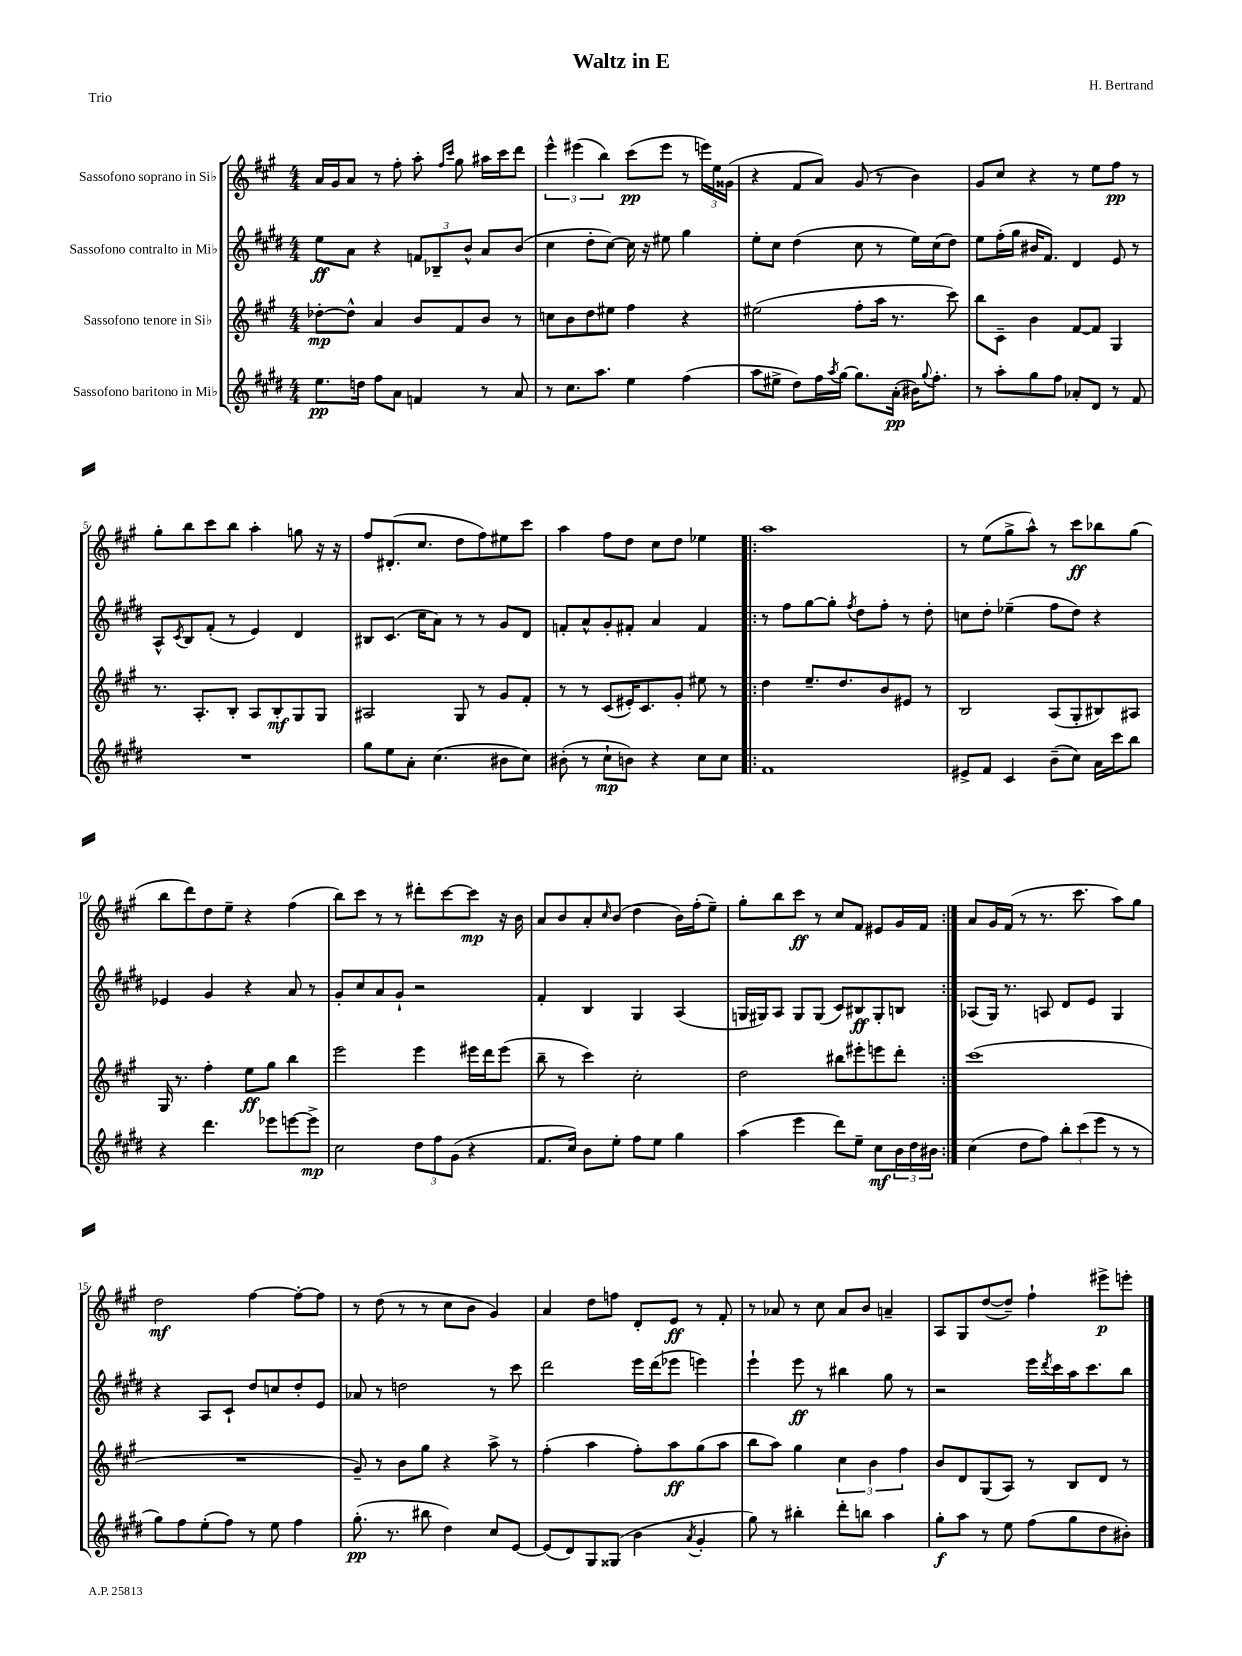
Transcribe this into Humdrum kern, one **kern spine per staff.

**kern	**dynam	**kern	**dynam	**kern	**dynam	**kern	**dynam
*part4	*part4	*part3	*part3	*part2	*part2	*part1	*part1
*staff4	*staff4	*staff3	*staff3	*staff2	*staff2	*staff1	*staff1
*I"Sassofono baritono in Mi♭	*	*I"Sassofono tenore in Si♭	*	*I"Sassofono contralto in Mi♭	*	*I"Sassofono soprano in Si♭	*
*clefG2	*	*clefG2	*	*clefG2	*	*clefG2	*
*k[f#c#g#d#]	*	*k[f#c#g#]	*	*k[f#c#g#d#]	*	*k[f#c#g#]	*
*M4/4	*	*M4/4	*	*M4/4	*	*M4/4	*
=1	=1	=1	=1	=1	=1	=1	=1
8.ee\L	pp	[8dd-X'\L	mp	8ee\L	ff	16a/LL	.
.	.	.	.	.	.	16g#/J	.
.	.	8dd-^^\J]	.	8a\J	.	8a/J	.
16ddn\Jk	.	.	.	.	.	.	.
8ff#\L	.	4a/	.	4r	.	8r	.
8a\J	.	.	.	.	.	8ff#'\	.
4fn/	.	8b/L	.	12fn/L	.	8aa'\	.
.	.	.	.	12B-X~/	.	.	.
.	.	.	.	.	.	16qqff#/LL	.
.	.	.	.	.	.	16qqccc#/JJ	.
.	.	8f#/	.	.	.	8gg#\	.
.	.	.	.	12b^^/J	.	.	.
8r	.	8b/J	.	8a/L	.	16aa#X\LL	.
.	.	.	.	.	.	16ccc#\J	.
8a/	.	8r	.	(8b/J	.	8ddd\J	.
=2	=2	=2	=2	=2	=2	=2	=2
8r	.	8ccn\L	.	4cc#\	.	6eee^^\	.
8.cc#\L	.	8b\	.	.	.	.	.
.	.	.	.	.	.	(6eee#X\	.
.	.	8dd\	.	8dd#'\L	.	.	.
8.aa\J	.	.	.	.	.	.	.
.	.	.	.	.	.	6bb\)	.
.	.	8ee#X\J	.	[8cc#\J)	.	.	.
4ee\	.	4ff#\	.	16cc#\]	.	(8ccc#\L	pp
.	.	.	.	16r	.	.	.
.	.	.	.	8ee#X\	.	8eee#\J	.
(4ff#\	.	4r	.	4gg#\	.	8r	.
.	.	.	.	.	.	24eeen\LL)	.
.	.	.	.	.	.	24ee\	.
.	.	.	.	.	.	(24g##X\JJ	.
=3	=3	=3	=3	=3	=3	=3	=3
8aa\L	.	(2ee#X\	.	8ee'\L	.	4r	.
8ee#X^\J	.	.	.	8cc#\J	.	.	.
8dd#\L)	.	.	.	(4dd#\	.	8f#/L	.
16ff#\L	.	.	.	.	.	8a/J)	.
8qaa/	.	.	.	.	.	.	.
[16gg#\JJ	.	.	.	.	.	.	.
8.gg#\L]	.	8ff#'\L	.	8cc#\	.	(8g#/	.
.	.	16aa\Jk	.	8r	.	8r	.
(16a'\Jk	pp	8.r	.	.	.	.	.
16b#X\KL)	.	.	.	16ee\LL)	.	4b\)	.
8qqgg#/	.	.	.	.	.	.	.
8.ff#'\J	.	.	.	(16cc#\J	.	.	.
.	.	8ccc#\)	.	8dd#\J)	.	.	.
=4	=4	=4	=4	=4	=4	=4	=4
8r	.	8bb\L	.	8ee\L	.	8g#/L	.
8aa'\L	.	8c#~\J	.	(16ff#'\L	.	8cc#/J	.
.	.	.	.	16gg#\JJ	.	.	.
8gg#\	.	4b\	.	16b#X/KL	.	4r	.
.	.	.	.	8.f#/J)	.	.	.
8ff#\J	.	.	.	.	.	.	.
8a-X'/L	.	[8f#/L	.	4d#/	.	8r	.
8d#/J	.	8f#/J]	.	.	.	8ee\L	.
8r	.	4G#/	.	8e/	.	8ff#\J	pp
8f#/	.	.	.	8r	.	8r	.
!!LO:LB:g=z
=5	=5	=5	=5	=5	=5	=5	=5
1r	.	8.r	.	8A^^/L	.	8gg#'\L	.
.	.	.	.	8qc#/	.	.	.
.	.	.	.	8B/	.	8bb\	.
.	.	8.A'/L	.	.	.	.	.
.	.	.	.	(8f#'/J	.	8ccc#\	.
.	.	8B'/J	.	8r	.	8bb\J	.
.	.	8A/L	.	4e/)	.	4aa'\	.
.	.	8B'/	mf	.	.	.	.
.	.	8G#/	.	4d#/	.	8ggn\	.
.	.	8G#/J	.	.	.	16r	.
.	.	.	.	.	.	16r	.
=6	=6	=6	=6	=6	=6	=6	=6
8gg#\L	.	2A#X/	.	8B#X/L	.	8ff#/L	.
8ee\	.	.	.	(8.c#/J	.	(8.d#X'/	.
8a'\J	.	.	.	.	.	.	.
.	.	.	.	16cc#\KL	.	8.cc#/J	.
(4.cc#\	.	.	.	8a\J)	.	.	.
.	.	8G#/	.	8r	.	8dd\L	.
.	.	8r	.	8r	.	8ff#\)	.
8b#X\L	.	8g#/L	.	8g#/L	.	8ee#X\	.
8cc#\J)	.	8f#'/J	.	8d#/J	.	8ccc#\J	.
=7	=7	=7	=7	=7	=7	=7	=7
(8b#X'\	.	8r	.	8fn'/L	.	4aa\	.
8r	.	8r	.	8a^^/	.	.	.
8cc#`\L	mp	(8c#/L	.	8g#'/	.	8ff#\L	.
8bn\J)	.	16e#X'/K)	.	8f#X'/J	.	8dd\J	.
.	.	8.c#/	.	.	.	.	.
4r	.	.	.	4a/	.	8cc#\L	.
.	.	8g#'/J	.	.	.	8dd\J	.
8cc#\L	.	8ee#X\	.	4f#/	.	4ee-X\	.
8cc#\J	.	8r	.	.	.	.	.
=8!|:	=8!|:	=8!|:	=8!|:	=8!|:	=8!|:	=8!|:	=8!|:
1f#	.	4dd\	.	8r	.	1aa	.
.	.	.	.	8ff#\L	.	.	.
.	.	8.ee~/L	.	[8gg#\	.	.	.
.	.	.	.	8gg#'\J]	.	.	.
.	.	8.dd/	.	.	.	.	.
.	.	.	.	8qff#/	.	.	.
.	.	.	.	8dd#\L	.	.	.
.	.	8b/	.	8ff#'\J	.	.	.
.	.	8e#X/J	.	8r	.	.	.
.	.	8r	.	8dd#'\	.	.	.
=9	=9	=9	=9	=9	=9	=9	=9
8e#X^/L	.	2B/	.	8ccn\L	.	8r	.
8f#/J	.	.	.	8dd#'\J	.	(8ee\L	.
4c#/	.	.	.	(4ee-X~\	.	8gg#^\	.
.	.	.	.	.	.	8aa^^\J)	.
(8b~\L	.	(8A/L	.	8ff#\L	.	8r	.
8cc#\J)	.	8G#'/	.	8dd#\J)	.	8ccc#\L	ff
16a\LL	.	8B#X/)	.	4r	.	8bb-X\	.
16ccc#\J	.	.	.	.	.	.	.
8bb\J	.	8A#X/J	.	.	.	(8gg#\J	.
!!LO:LB:g=z
=10	=10	=10	=10	=10	=10	=10	=10
4r	.	16G#/	.	4e-X/	.	8bb\L	.
.	.	8.r	.	.	.	.	.
.	.	.	.	.	.	8ddd\)	.
4.ddd#\	.	4ff#'\	.	4g#/	.	8dd\	.
.	.	.	.	.	.	8ee~\J	.
.	.	8ee\L	ff	4r	.	4r	.
8eee-X\L	.	8gg#\J	.	.	.	.	.
[8eeen\	.	4bb\	.	8a/	.	(4ff#\	.
8eee^\J]	mp	.	.	8r	.	.	.
=11	=11	=11	=11	=11	=11	=11	=11
2cc#\	.	2eee\	.	8g#'/L	.	8bb\L)	.
.	.	.	.	8cc#/	.	8ccc#\J	.
.	.	.	.	8a/	.	8r	.
.	.	.	.	8g#`/J	.	8r	.
12dd#\L	.	4eee\	.	2r	.	8ddd#X'\L	.
12ff#\	.	.	.	.	.	.	.
.	.	.	.	.	.	[8ccc#\	.
(12g#\J	.	.	.	.	.	.	.
4r	.	16eee#X\LL	.	.	.	8ccc#\J]	mp
.	.	16ddd\J	.	.	.	.	.
.	.	(8eee#\J	.	.	.	16r	.
.	.	.	.	.	.	16b\	.
=12	=12	=12	=12	=12	=12	=12	=12
8.f#/L	.	8bb~\	.	4f#'/	.	8a/L	.
.	.	8r	.	.	.	8b/	.
16cc#/Jk)	.	.	.	.	.	.	.
8b\L	.	4ccc#\)	.	4B/	.	8a'/	.
.	.	.	.	.	.	16qqcc#/	.
8ee'\J	.	.	.	.	.	(8b/J	.
8ff#\L	.	2cc#'\	.	4G#/	.	4dd\	.
8ee\J	.	.	.	.	.	.	.
4gg#\	.	.	.	(4A/	.	16b\LL)	.
.	.	.	.	.	.	(16ff#'\J	.
.	.	.	.	.	.	8ee~\J)	.
=13	=13	=13	=13	=13	=13	=13	=13
(4aa\	.	2dd\	.	16Gn/LL	.	8gg#'\L	.
.	.	.	.	16G#X/J)	.	.	.
.	.	.	.	8A/J	.	8bb\	.
4eee\	.	.	.	8G#/L	.	8ccc#\J	ff
.	.	.	.	(8G#/J	.	8r	.
8ddd#\L)	.	8bb#X\L	.	8c#/L)	.	8cc#/L	.
8ee~\J	.	8eee#X'\	.	8B#X/	ff	8f#/J	.
8cc#\L	mf	8eeen\	.	8G#'/	.	8e#X/L	.
24b\L	.	8ddd'\J	.	8Bn/J	.	16g#/L	.
24dd#\	.	.	.	.	.	.	.
.	.	.	.	.	.	16f#/JJ	.
24b#X\JJ	.	.	.	.	.	.	.
=14:|!	=14:|!	=14:|!	=14:|!	=14:|!	=14:|!	=14:|!	=14:|!
(4cc#\	.	(1ccc#	.	(8A-X/L	.	8a/L	.
.	.	.	.	16G#/Jk)	.	16g#/L	.
.	.	.	.	8.r	.	(16f#/JJ	.
8dd#\L	.	.	.	.	.	8r	.
8ff#\J)	.	.	.	8An/	.	8.r	.
12bb'\L	.	.	.	8d#/L	.	.	.
.	.	.	.	.	.	8.ccc#\	.
(12ccc#\	.	.	.	.	.	.	.
.	.	.	.	8e/J	.	.	.
12eee\J	.	.	.	.	.	.	.
8r	.	.	.	4G#/	.	8aa\L)	.
8r	.	.	.	.	.	8gg#\J	.
!!LO:LB:g=z
=15	=15	=15	=15	=15	=15	=15	=15
8gg#\L)	.	1r	.	4r	.	2dd\	mf
8ff#\	.	.	.	.	.	.	.
(8ee'\	.	.	.	8A/L	.	.	.
8ff#\J)	.	.	.	8c#`/J	.	.	.
8r	.	.	.	8dd#/L	.	[4ff#\	.
8ee\	.	.	.	8ccn/	.	.	.
4ff#\	.	.	.	8dd#'/	.	8ff#'\L_	.
.	.	.	.	8e/J	.	8ff#\J]	.
=16	=16	=16	=16	=16	=16	=16	=16
(8.gg#'\	pp	8g#~/)	.	8a-X/	.	8r	.
.	.	8r	.	8r	.	(8dd\	.
8.r	.	.	.	.	.	.	.
.	.	8b\L	.	2ddn\	.	8r	.
8bb#X\	.	8gg#\J	.	.	.	8r	.
4dd#\)	.	4r	.	.	.	8cc#\L	.
.	.	.	.	.	.	8b\J	.
8cc#/L	.	8aa^\	.	8r	.	4g#/)	.
[8e/J	.	8r	.	8ccc#\	.	.	.
=17	=17	=17	=17	=17	=17	=17	=17
(8e/L]	.	(4ff#'\	.	2ddd#\	.	4a/	.
8d#/)	.	.	.	.	.	.	.
8G#/	.	4aa\	.	.	.	8dd\L	.
(8G##X/J	.	.	.	.	.	8ffn\J	.
4b\	.	8ff#'\L)	.	16eee\LL	.	8d'/L	.
.	.	.	.	(16ddd#\J	.	.	.
.	.	8aa\	ff	8eee-X\J	.	8e/J	ff
8qa/	.	.	.	.	.	.	.
4g#'/	.	(8gg#\	.	4eeen\)	.	8r	.
.	.	8aa\J	.	.	.	8f#'/	.
=18	=18	=18	=18	=18	=18	=18	=18
8gg#\)	.	8bb\L	.	4eee`\	.	8r	.
8r	.	8aa\J)	.	.	.	8a-X/	.
4bb#X'\	.	4gg#\	.	8eee\	ff	8r	.
.	.	.	.	8r	.	8cc#\	.
8ddd#'\L	.	6cc#\	.	4bb#X\	.	8a-/L	.
8bbn\J	.	.	.	.	.	8b/J	.
.	.	6b\	.	.	.	.	.
4aa\	.	.	.	8gg#\	.	4an~/	.
.	.	6ff#\	.	.	.	.	.
.	.	.	.	8r	.	.	.
=19	=19	=19	=19	=19	=19	=19	=19
8gg#'\L	f	8b/L	.	2r	.	8A/L	.
8aa\J	.	8d/	.	.	.	8G#/	.
8r	.	(8G#/	.	.	.	([8dd/	.
8ee\	.	8A/J)	.	.	.	8dd~/J])	.
(8ff#\L	.	8r	.	16eee\LL	.	4ff#`\	.
.	.	.	.	8qddd#/	.	.	.
.	.	.	.	16ccc#\	.	.	.
8gg#\	.	8B/L	.	16aa\J	.	.	.
.	.	.	.	8.ccc#\	.	.	.
8dd#\	.	8d/J	.	.	.	8eee#X^\L	p
8b#X'\J)	.	8r	.	8bb\J	.	8eeen'\J	.
==	==	==	==	==	==	==	==
*-	*-	*-	*-	*-	*-	*-	*-
